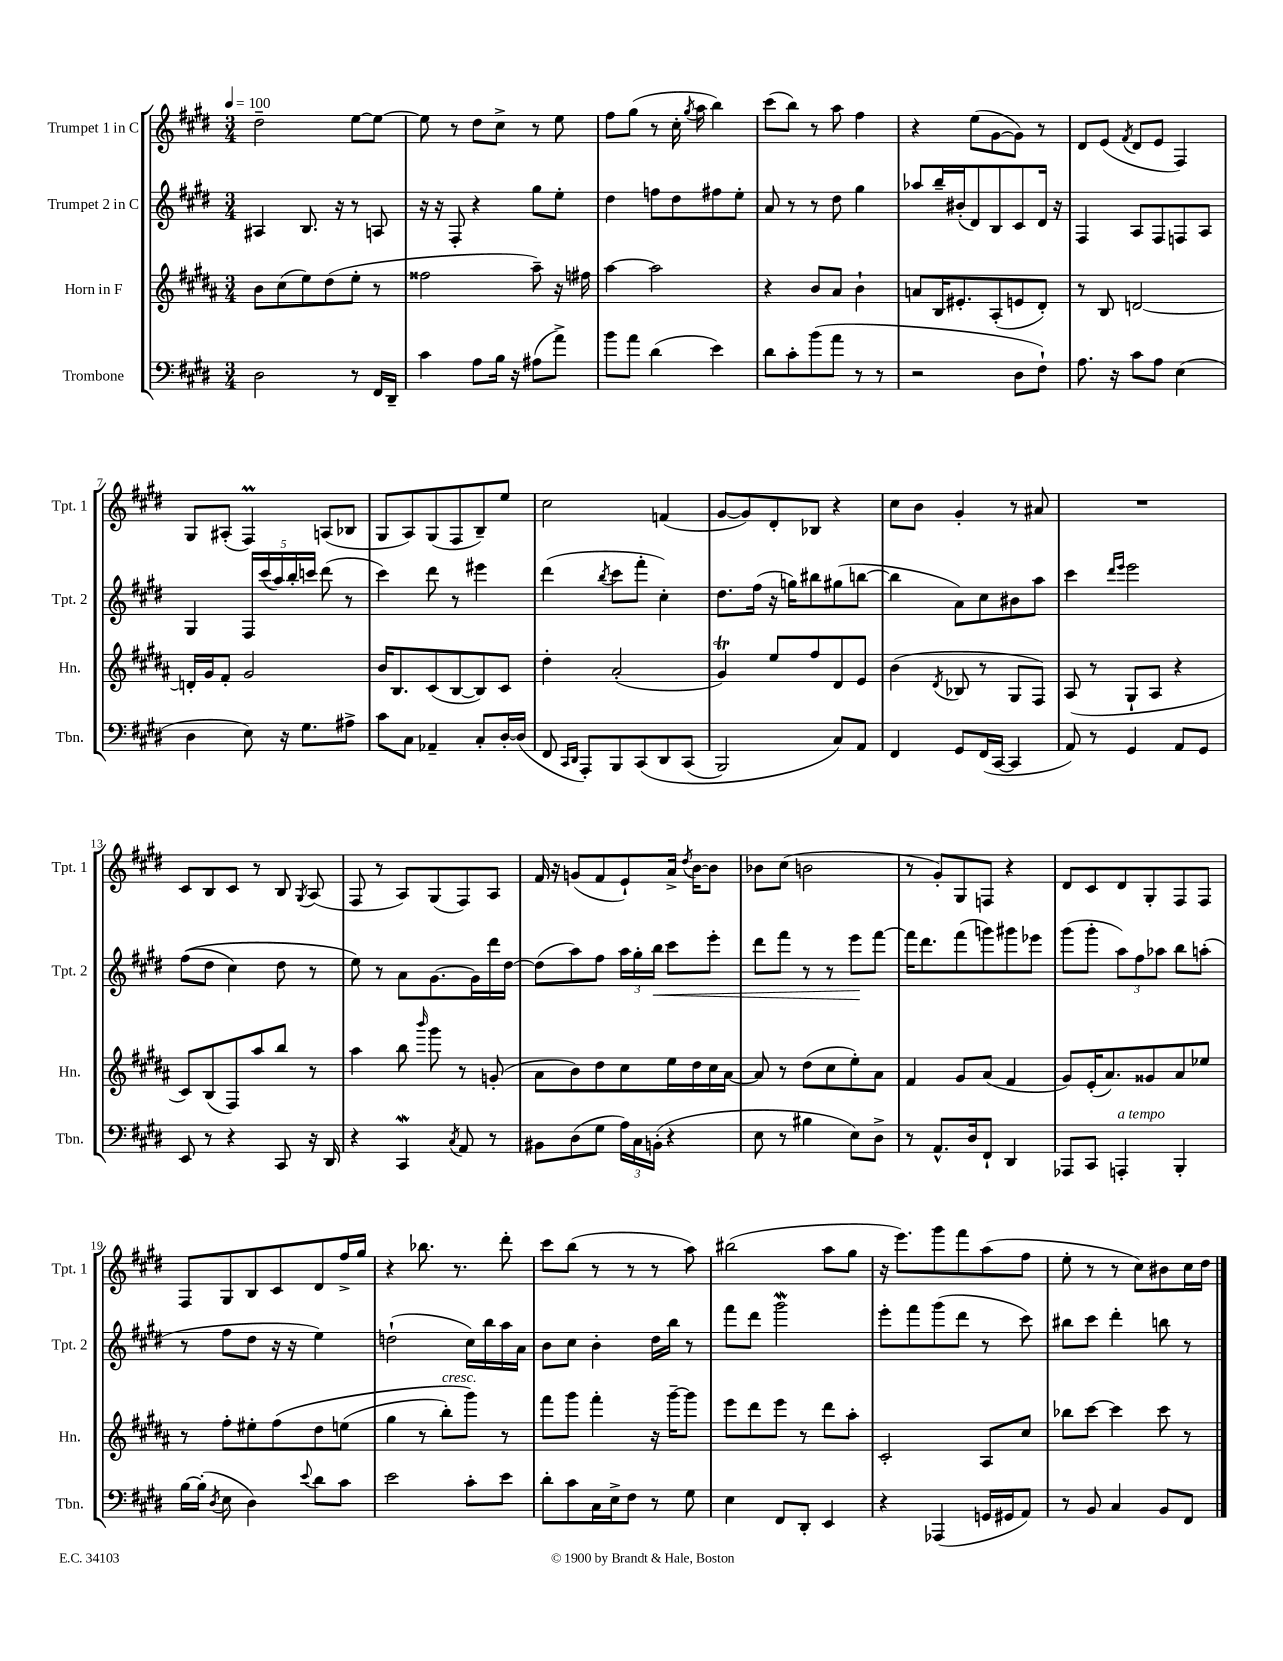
<<
\new StaffGroup <<
\new Staff = "s0" \with { instrumentName = "Trumpet 1 in C" shortInstrumentName = "Tpt. 1" } {
    \clef treble \key e \major \numericTimeSignature \time 3/4 \tempo 4 = 100
    \autoBeamOff dis''2-- e''8[~ e''8]~ |
    e''8 r8 dis''8[ cis''8]-> r8 e''8 |
    fis''8[ gis''8]( r8 cis''16-. \acciaccatura { gis''8 } a''16 b''4) |
    cis'''8[( b''8]) r8 a''8 fis''4 |
    r4 e''8[( gis'8~ gis'8]) r8 |
    dis'8[ e'8]( \acciaccatura { fis'8 } dis'8[ e'8] fis4) |
    gis8[ ais8]-.( fis4\prall) a8[( bes8] |
    gis8[ a8) gis8( fis8 b8--) e''8] |
    cis''2 f'4( |
    gis'8[~ gis'8) dis'8-. bes8] r4 |
    cis''8[ b'8] gis'4-. r8 ais'8 |
    R2. |
    cis'8[ b8 cis'8] r8 b8 \acciaccatura { gis8 } a8( |
    fis8 r8 a8[) gis8( fis8) a8] |
    fis'16 r16 g'8[( fis'8 e'8-!) a'16]-> \acciaccatura { dis''8 } b'16[~ b'8] |
    bes'8[ cis''8]( b'2 |
    r8 gis'8[-.) gis8 f8] r4 |
    dis'8[ cis'8 dis'8 gis8-. fis8 fis8] |
    fis8[ gis8 b8 cis'8 dis'8 fis''16-> gis''16] |
    r4 bes''8. r8. dis'''8-. |
    cis'''8[ b''8]( r8 r8 r8 a''8) |
    bis''2( a''8[ gis''8] |
    r16 e'''8.[) gis'''8 fis'''8 a''8( fis''8] |
    e''8-. r8 r8 cis''8[) bis'8 cis''16 dis''16] \bar "|." |
}
\new Staff = "s1" \with { instrumentName = "Trumpet 2 in C" shortInstrumentName = "Tpt. 2" } {
    \clef treble \key e \major \numericTimeSignature \time 3/4
    \autoBeamOff ais4 b8. r16 r8 a8 |
    r16 r16 fis8-. r4 gis''8[ e''8]-. |
    dis''4 f''8[ dis''8 fis''8 e''8]-. |
    a'8 r8 r8 dis''8 gis''4 |
    aes''8[ b''16-- bis'16-.( dis'8) b8 cis'8 dis'16] r16 |
    fis4 a8[ fis8 f8 a8] |
    gis4 \tuplet 5/4 { fis16[ cis'''16( a''16) b''16-. c'''16] } dis'''8( r8 |
    cis'''4) dis'''8 r8 eis'''4 |
    dis'''4( \acciaccatura { b''8 } cis'''8[ fis'''8]-. cis''4-.) |
    dis''8.[ fis''16]( r16 g''16[) bis''8 gis''8( b''8]~ |
    b''4 a'8[) cis''8 bis'8 a''8] |
    cis'''4 \grace { dis'''16[ e'''16] } e'''2 |
    fis''8[(\( dis''8] cis''4) dis''8 r8 |
    e''8\) r8 a'8[ gis'8.~ gis'16 dis'''16 dis''16]~ |
    dis''8[( a''8) fis''8] \tuplet 3/2 { a''16[ gis''16-. b''16]\< } cis'''8[ e'''8]-. |
    dis'''8[ fis'''8] r8 r8 e'''8[\! fis'''8]~ |
    fis'''16[ dis'''8. fis'''8( g'''8) gis'''8 ees'''8] |
    gis'''8[( gis'''8]-. \tuplet 3/2 { a''8[) fis''8 aes''8] } b''8[ a''8]-.( |
    r8 fis''8[ dis''8] r16 r16 e''4) |
    d''2-!( cis''16[) b''16 a''16 a'16] |
    b'8[ cis''8] b'4-. dis''16[ b''16] r8 |
    fis'''8[ dis'''8] gis'''2\mordent |
    e'''8[-. fis'''8 gis'''8( dis'''8] r8 cis'''8) |
    bis''8[ cis'''8] dis'''4-. b''8 r8 \bar "|." |
}
\new Staff = "s2" \with { instrumentName = "Horn in F" shortInstrumentName = "Hn." } {
    \clef treble \key b \major \numericTimeSignature \time 3/4
    \autoBeamOff b'8[ cis''8( e''8) dis''8( e''8]-. r8 |
    fisis''2 ais''8--) r16 fis''16 |
    ais''4~ ais''2 |
    r4 b'8[ ais'8] b'4-! |
    a'8[ b16 eis'8.-. ais8-.( e'8 dis'8]-.) |
    r8 b8 d'2~ |
    d'16[-. gis'16 fis'8]-. gis'2 |
    b'16[ b8. cis'8( b8~ b8) cis'8] |
    dis''4-. ais'2-.( |
    gis'4\trill) e''8[ fis''8 dis'8 e'8] |
    b'4( \acciaccatura { dis'8 } bes8 r8 gis8[ fis8]) |
    ais8( r8 gis8[-! ais8] r4 |
    cis'8[) b8( fis8) ais''8 b''8] r8 |
    ais''4 b''8 \grace { b'''16 } gis'''8 r8 g'8-.( |
    ais'8[ b'8) dis''8 cis''8 e''16 dis''16 cis''16 ais'16]~ |
    ais'8 r8 dis''8[( cis''8 e''8-.) ais'8] |
    fis'4 gis'8[ ais'8]( fis'4 |
    gis'8[) e'16-.( ais'8.) gisis'8 ais'8 ees''8] |
    r8 fis''8[-. eis''8-. fis''8\( dis''8 e''8]( |
    gis''4 r8 b''8[-.^\markup { \italic "cresc." }) gis'''8]\) r8 |
    fis'''8[ gis'''8] fis'''4-. r16 gis'''16[~-- gis'''8] |
    e'''8[ dis'''8 e'''8] r8 dis'''8[ ais''8]-. |
    cis'2-. ais8[ cis''8] |
    bes''8[ cis'''8]~ cis'''4 cis'''8 r8 \bar "|." |
}
\new Staff = "s3" \with { instrumentName = "Trombone" shortInstrumentName = "Tbn." } {
    \clef bass \key e \major \numericTimeSignature \time 3/4
    \autoBeamOff dis2 r8 fis,16[ dis,16]-- |
    cis'4 a8[ b16] r16 ais8[( a'8]->) |
    b'8[ a'8] dis'4( e'4) |
    dis'8[ cis'8-. b'8( a'8] r8 r8 |
    r2 dis8[ fis8]-!) |
    a8. r16 cis'8[ a8] e4( |
    dis4 e8) r16 gis8.[ ais8]-> |
    cis'8[ cis8] aes,4-- cis8[-. dis16~-. dis16]( |
    fis,8 \grace { cis,16[ dis,16] } a,,8[-.) b,,8 cis,8\( dis,8 cis,8]( |
    b,,2) cis8[\) a,8] |
    fis,4 gis,8[ fis,16( cis,16]~ cis,4 |
    a,8) r8 gis,4 a,8[ gis,8] |
    e,8 r8 r4 cis,8 r16 dis,16 |
    r4 cis,4\mordent \acciaccatura { cis8 } a,8 r8 |
    bis,8[ dis8( gis8] \tuplet 3/2 { a16[) cis16 b,16]-.( } r4 |
    e8 r8 bis4 e8[) dis8]-> |
    r8 a,8.[-^ dis16 fis,8]-! dis,4 |
    aes,,8[ cis,8] a,,4-.^\markup { \italic "a tempo" } b,,4-. |
    b16[~ b16]-.( \acciaccatura { dis8 } e8 dis4) \appoggiatura { e'8 } dis'8[ cis'8] |
    e'2 cis'8[-. e'8] |
    dis'8[-. cis'8 cis16 e16-> fis8] r8 gis8 |
    e4 fis,8[ dis,8]-. e,4 |
    r4 aes,,4( g,16[ gis,16 a,8]) |
    r8 b,8 cis4 b,8[ fis,8] \bar "|." |
}
>>
>>
